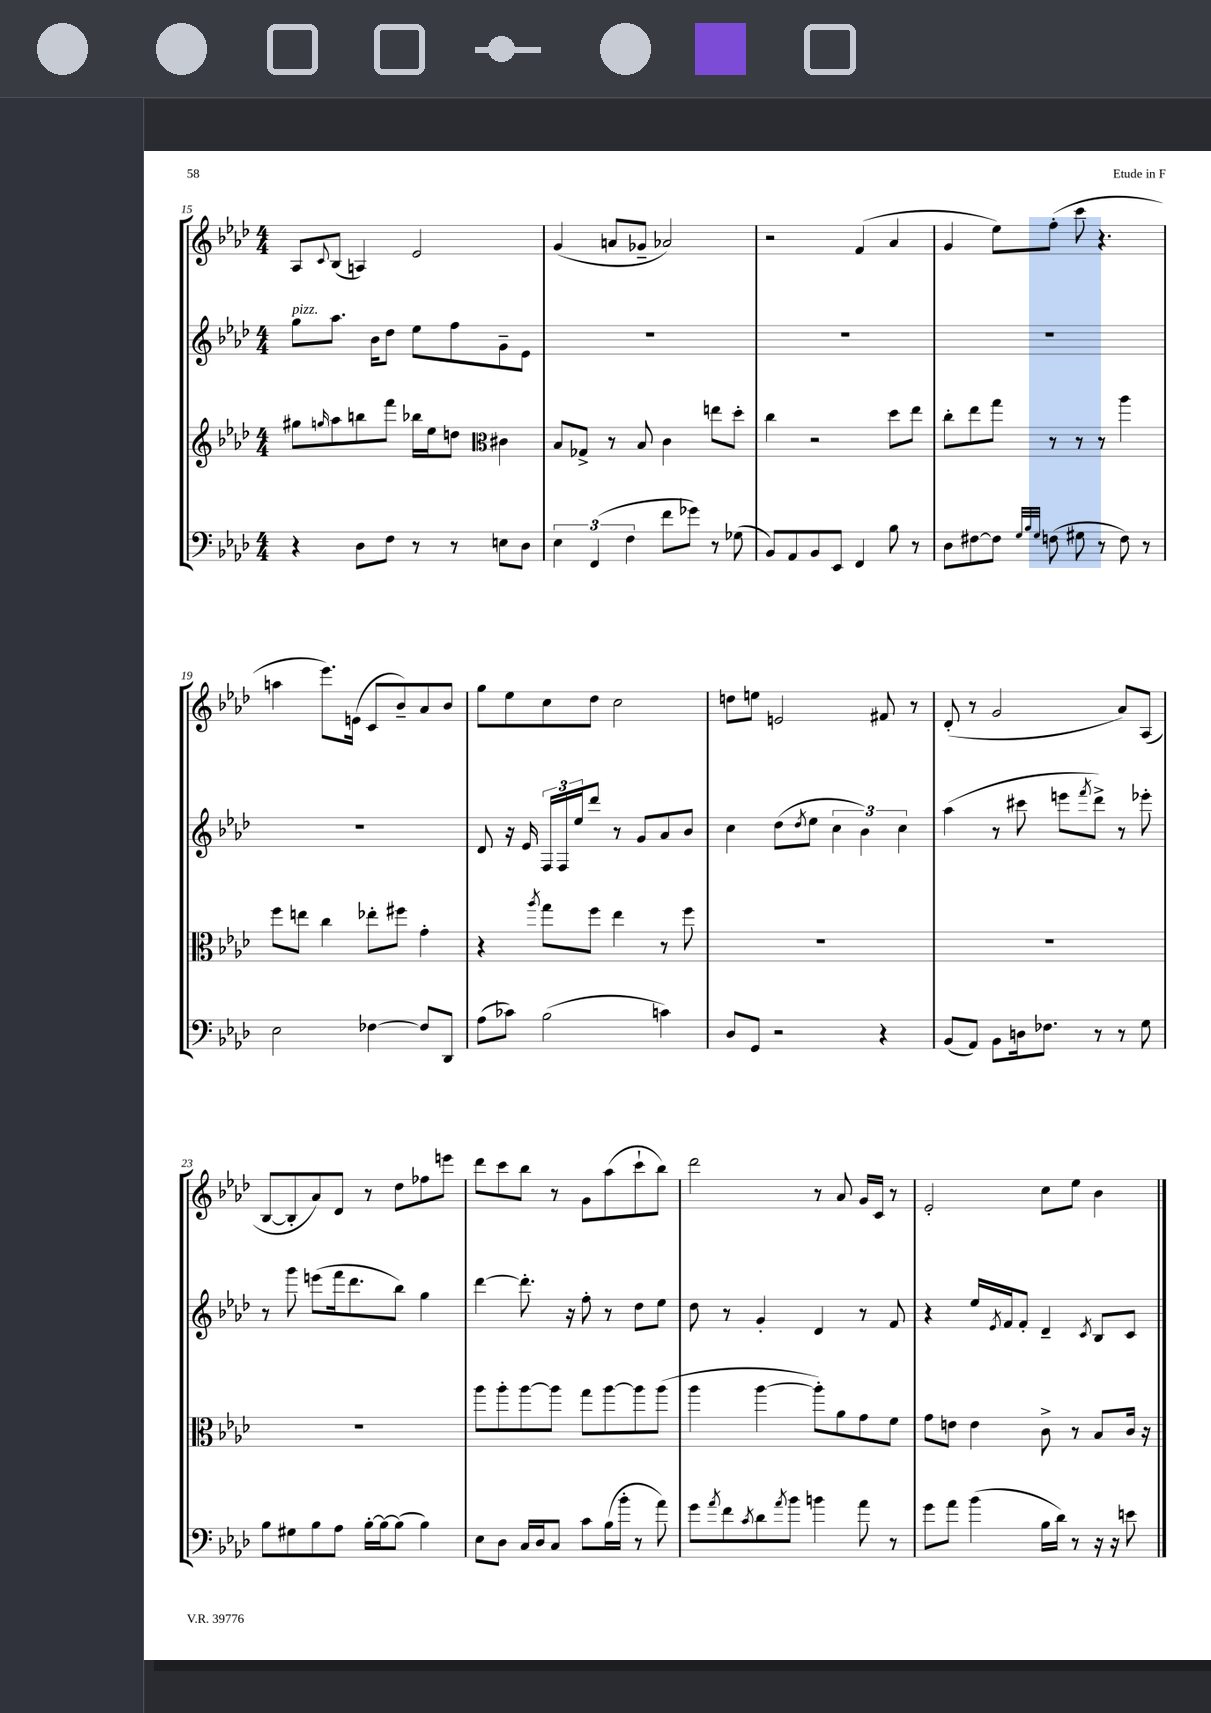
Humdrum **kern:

**kern	**kern	**kern	**kern
*part4	*part3	*part2	*part1
*staff4	*staff3	*staff2	*staff1
*clefF4	*clefG2	*clefG2	*clefG2
*k[b-e-a-d-]	*k[b-e-a-d-]	*k[b-e-a-d-]	*k[b-e-a-d-]
*M4/4	*M4/4	*M4/4	*M4/4
=15	=15	=15	=15
!	!	!LO:TX:a:i:t=pizz.	!
4r	8gg#X\L	8gg\L	8A-/L
.	16qqggn/	.	8qqc/
.	8aa-\	8.aa-\J	(8B-/J
8D-\L	8bbn\	.	4An/)
.	.	16b-\KL	.
8F\J	8fff\J	8dd-\J	.
8r	16bb-X\LL	8ee-\L	2e-/
.	16ee-\J	.	.
8r	8ddn\J	8ff\	.
*	*clefC3	*	*
8En\L	4c#X\	8g~\	.
8D-\J	.	8e-\J	.
=16	=16	=16	=16
6E-\	8B-/L	1r	(4g/
.	8G-X^/J	.	.
(6FF/	.	.	.
.	8r	.	8an/L
6F\	.	.	.
.	8B-/	.	8g-X~/J
8f\L	4c\	.	2a-X/)
8g-X\J)	.	.	.
8r	8een\L	.	.
(8G-X\	8dd-'\J	.	.
=17	=17	=17	=17
8BB-/L)	4cc\	1r	2r
8AA-/	.	.	.
8BB-/	2r	.	.
8EE-/J	.	.	.
4FF/	.	.	(4f/
8B-\	8dd-\L	.	4a-/
8r	8ee-\J	.	.
=18	=18	=18	=18
8D-\L	8cc'\L	1r	4g/
[8F#X\	8ee-\	.	.
8F#\J]	8gg\J	.	8ee-\L)
32qqG/LLL	.	.	.
32qqB-/	.	.	.
32qqG/JJJ	.	.	.
(8Fn\	8r	.	(8ff'\J
8G#X\	8r	.	8ccc\
8r	8r	.	4.r
8F\)	4aa-\	.	.
8r	.	.	.
!!LO:LB:g=z
=19	=19	=19	=19
2E-\	8ff\L	1r	4aan\
.	8een\J	.	.
.	4cc\	.	8.eee-\L)
.	.	.	(16en\Jk
[4F-X\	8ee-X'\L	.	8c/L
.	8ff#X\J	.	8b-~/)
8F-/L]	4g'\	.	8a-/
8DD-/J	.	.	8b-/J
=20	=20	=20	=20
(8A-\L	4r	8d-/	8gg\L
8c-X\J)	.	16r	8ee-\
.	.	16e-/	.
.	8qaa-/	.	.
(2B-\	8gg\L	24F/LL	8cc\
.	.	24F/	.
.	.	24ee-/J	.
.	8ff\J	8ddd-/J	8dd-\J
.	4ee-\	8r	2cc\
.	.	8g/L	.
4cn\)	8r	8a-/	.
.	8ff\	8b-/J	.
=21	=21	=21	=21
8D-/L	1r	4cc\	8ddn\L
8GG/J	.	.	8een\J
2r	.	(8dd-\L	2en/
.	.	8qdd-/	.
.	.	8ee-\J	.
.	.	6cc\	.
.	.	6b-\)	.
4r	.	.	8f#X/
.	.	6cc\	.
.	.	.	8r
=22	=22	=22	=22
(8BB-/L	1r	(4aa-\	(8d-'/
8AA-/J)	.	.	8r
8BB-\L	.	8r	2g/
16Dn\k	.	8ccc#X\	.
8.F-X\J	.	.	.
.	.	8eeen\L	.
.	.	8qfff/	.
8r	.	8ddd-^\J)	.
8r	.	8r	8a-/L)
8G\	.	8eee-X'\	(8A-/J
!!LO:LB:g=z
=23	=23	=23	=23
8B-\L	1r	8r	[8B-/L
8G#X\	.	8ggg\	8B-'/]
8B-\	.	(8eeen\L	8a-/)
8A-\J	.	16fff\k	8d-/J
.	.	8.ddd-\	.
[16B-'\LL	.	.	8r
16B-\J_	.	.	.
(8B-\J]	.	8bb-\J)	8dd-\L
4B-\)	.	4gg\	8ff-X\
.	.	.	8eeen\J
=24	=24	=24	=24
8E-\L	8aa-\L	[4ddd-\	8ddd-\L
8D-\J	8aa-'\	.	8ccc\
16C/LL	[8aa-\	8.ddd-'\]	8bb-\J
16D-/J	.	.	.
8C/J	8aa-\J]	.	8r
.	.	16r	.
8c\L	8gg\L	8ff'\	8g\L
(16B-\L	[8aa-\	8r	(8aa-\
16b-'\JJ	.	.	.
8r	8aa-\]	8dd-\L	8ccc`\
8a-\)	(8aa-\J	8ee-\J	8bb-\J)
=25	=25	=25	=25
8g\L	4aa-\	8dd-\	2ddd-\
8qa-/	.	.	.
8f\	.	8r	.
8qc/	.	.	.
8d-\	[4aa-\	4g'/	.
8qa-/	.	.	.
8b-\J	.	.	.
4bn\	8aa-'\L])	4d-/	8r
.	8a-\	.	8a-/
8a-\	8g\	8r	16g/LL
.	.	.	16c/JJ
8r	8f\J	8f/	8r
=26	=26	=26	=26
8g\L	8g\L	4r	2e-'/
8a-\J	8en\J	.	.
(4b-\	4e\	16ee-/LL	.
.	.	8qe-/	.
.	.	16f/J	.
.	.	8f'/J	.
16B-\LL	8c^\	4d-~/	8cc\L
16d-\JJ)	.	.	.
8r	8r	.	8ee-\J
.	.	8qc/	.
16r	8B-/L	8B-/L	4b-\
16r	.	.	.
8en\	16c/Jk	8c/J	.
.	16r	.	.
==	==	==	==
*-	*-	*-	*-
